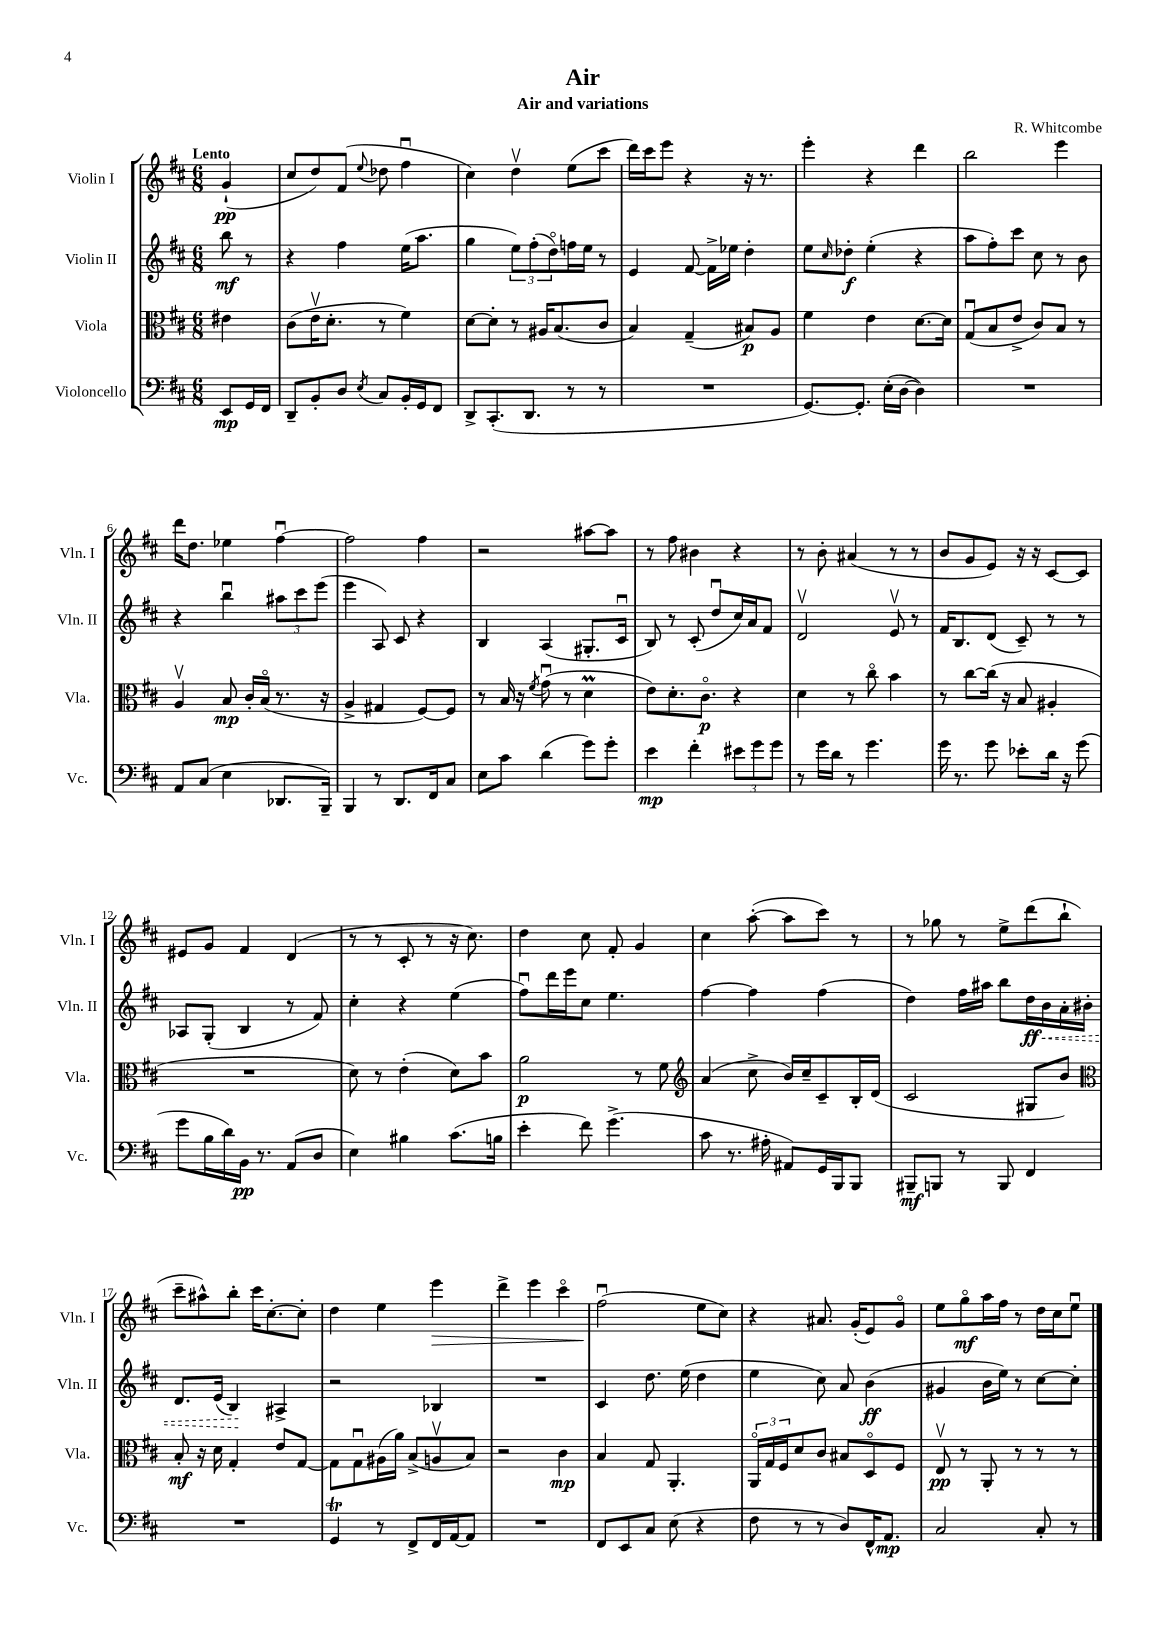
\header { title = "Air" composer = "R. Whitcombe" subtitle = "Air and variations" }
<<
\new StaffGroup <<
\new Staff = "s0" \with { instrumentName = "Violin I" shortInstrumentName = "Vln. I" } {
    \clef treble \key d \major \numericTimeSignature \time 6/8 \partial 4 \tempo "Lento"
    g'4-!\pp( |
    cis''8 d''8) fis'8( \appoggiatura { e''8 } des''8 fis''4\downbow |
    cis''4) d''4\upbow e''8( cis'''8 |
    d'''16) cis'''16 e'''8 r4 r16 r8. |
    e'''4-. r4 d'''4 |
    b''2 e'''4 |
    d'''16 d''8. ees''4 fis''4~\downbow |
    fis''2 fis''4 |
    r2 ais''8~ ais''8 |
    r8 fis''8 bis'4 r4 |
    r8 b'8-. ais'4( r8 r8 |
    b'8 g'8 e'8) r16 r16 cis'8~ cis'8 |
    eis'8 g'8 fis'4 d'4( |
    r8 r8 cis'8-. r8 r16 cis''8.) |
    d''4 cis''8 fis'8-. g'4 |
    cis''4 a''8~-.( a''8 cis'''8) r8 |
    r8 ges''8 r8 e''8-> d'''8( b''8-! |
    cis'''8-- ais''8-^) b''8-. cis'''16 cis''8.~-. cis''8-. |
    d''4 e''4 e'''4\> |
    d'''4-> e'''4 cis'''4\flageolet |
    fis''2\downbow\!( e''8 cis''8) |
    r4 ais'8. g'16-.( e'8) g'8\flageolet |
    e''8 g''8\flageolet\mf a''16 fis''16 r8 d''16 cis''16 e''8\downbow \bar "|." |
}
\new Staff = "s1" \with { instrumentName = "Violin II" shortInstrumentName = "Vln. II" } {
    \clef treble \key d \major \numericTimeSignature \time 6/8 \partial 4
    b''8\mf r8 |
    r4 fis''4 e''16( a''8. |
    g''4 \tuplet 3/2 { e''8) fis''8-.( d''8\flageolet) } f''16 e''16 r8 |
    e'4 fis'8~ fis'16-> ees''16 d''4-. |
    e''8 \grace { cis''16 } des''8-.\f e''4-.( r4 |
    a''8 fis''8-.) cis'''8 cis''8 r8 b'8 |
    r4 b''4\downbow \tuplet 3/2 { ais''8 cis'''8 e'''8( } |
    e'''4 a8) cis'8 r4 |
    b4 a4( gis8.-. cis'16\downbow |
    b8) r8 cis'8-.( d''8\downbow cis''16) a'16 fis'8 |
    d'2\upbow e'8\upbow r8 |
    fis'16 b8. d'8( cis'8--) r8 r8 |
    aes8 g8-.( b4 r8 fis'8) |
    cis''4-. r4 e''4( |
    fis''8\downbow) d'''16 e'''16 cis''8 e''4. |
    fis''4~ fis''4 fis''4( |
    d''4) fis''16 ais''16 b''8 d''16\ff \once \override Hairpin.style = #'dashed-line b'16\< a'16-. bis'16-. |
    d'8. e'16( b4\!) ais4-> |
    r2 bes4 |
    R2. |
    cis'4 d''8. e''16( d''4 |
    e''4 cis''8) a'8 b'4\ff( |
    gis'4 b'16 e''16) r8 cis''8~ cis''8-. \bar "|." |
}
\new Staff = "s2" \with { instrumentName = "Viola" shortInstrumentName = "Vla." } {
    \clef alto \key d \major \numericTimeSignature \time 6/8 \partial 4
    eis'4 |
    cis'8( e'16\upbow d'8.-. r8 fis'4) |
    d'8~ d'8-. r8 ais16 b8.( cis'8 |
    b4) g4--( bis8\p) a8 |
    fis'4 e'4 d'8.~ d'16 |
    g8\downbow( b8 e'8-> cis'8) b8 r8 |
    a4\upbow b8\mp cis'16-. b16\flageolet( r8. r16 |
    a4-> gis4 fis8~) fis8 |
    r8 b16 r16 \acciaccatura { fis'8 } g'8\downbow( r8 d'4\prall |
    e'8) d'8.-. cis'8.\flageolet\p r4 |
    d'4 r8 cis''8\flageolet b'4 |
    r8 cis''8~ cis''16( r16 b8 ais4-. |
    R2. |
    d'8) r8 e'4-.( d'8) b'8 |
    a'2\p r8 fis'8 |
    \clef treble a'4( cis''8-> b'16) cis''16-- cis'8-- b16-. d'16( |
    cis'2 gis8 b'8) |
    \clef alto b8-.\mf r16 d'16 g4-. e'8 g8~ |
    g8 g8\downbow ais16( a'16) b8->( a8\upbow b8) |
    r2 cis'4\mp |
    b4 g8 a,4.-. |
    \tuplet 3/2 { a,16\flageolet g16 fis16 } d'8 cis'8 bis8 d8\flageolet fis8 |
    e8\upbow\pp r8 a,8-. r8 r8 r8 \bar "|." |
}
\new Staff = "s3" \with { instrumentName = "Violoncello" shortInstrumentName = "Vc." } {
    \clef bass \key d \major \numericTimeSignature \time 6/8 \partial 4
    e,8\mp g,16 fis,16 |
    d,8-- b,8-. d8 \acciaccatura { e8 } cis8 b,16-. g,16 fis,8 |
    d,8-> cis,8.-.( d,8. r8 r8 |
    R2. |
    g,8.~) g,8.-. e16-.( d16~ d4) |
    R2. |
    a,8 cis8( e4 des,8. b,,16--) |
    b,,4 r8 d,8. fis,16 cis8 |
    e8 cis'8 d'4( g'8) g'8-. |
    e'4\mp fis'4-. \tuplet 3/2 { eis'8 g'8 g'8 } |
    r8 g'16 d'16 r8 g'4. |
    g'16 r8. g'8 ees'8-. d'16 r16 g'8( |
    g'8 b16 d'16) b,16\pp r8. a,8( d8 |
    e4) bis4 cis'8.( b16 |
    e'4-. fis'8) g'4.->( |
    cis'8 r8. ais16-. ais,8) g,16 b,,16 b,,8 |
    bis,,8--\mf b,,8 r8 b,,8 fis,4 |
    R2. |
    g,4\trill r8 fis,8-> fis,16 a,16~ a,8 |
    R2. |
    fis,8 e,8 cis8 e8( r4 |
    fis8 r8 r8 d8) fis,16-^ a,8.\mp |
    cis2 cis8-. r8 \bar "|." |
}
>>
>>
